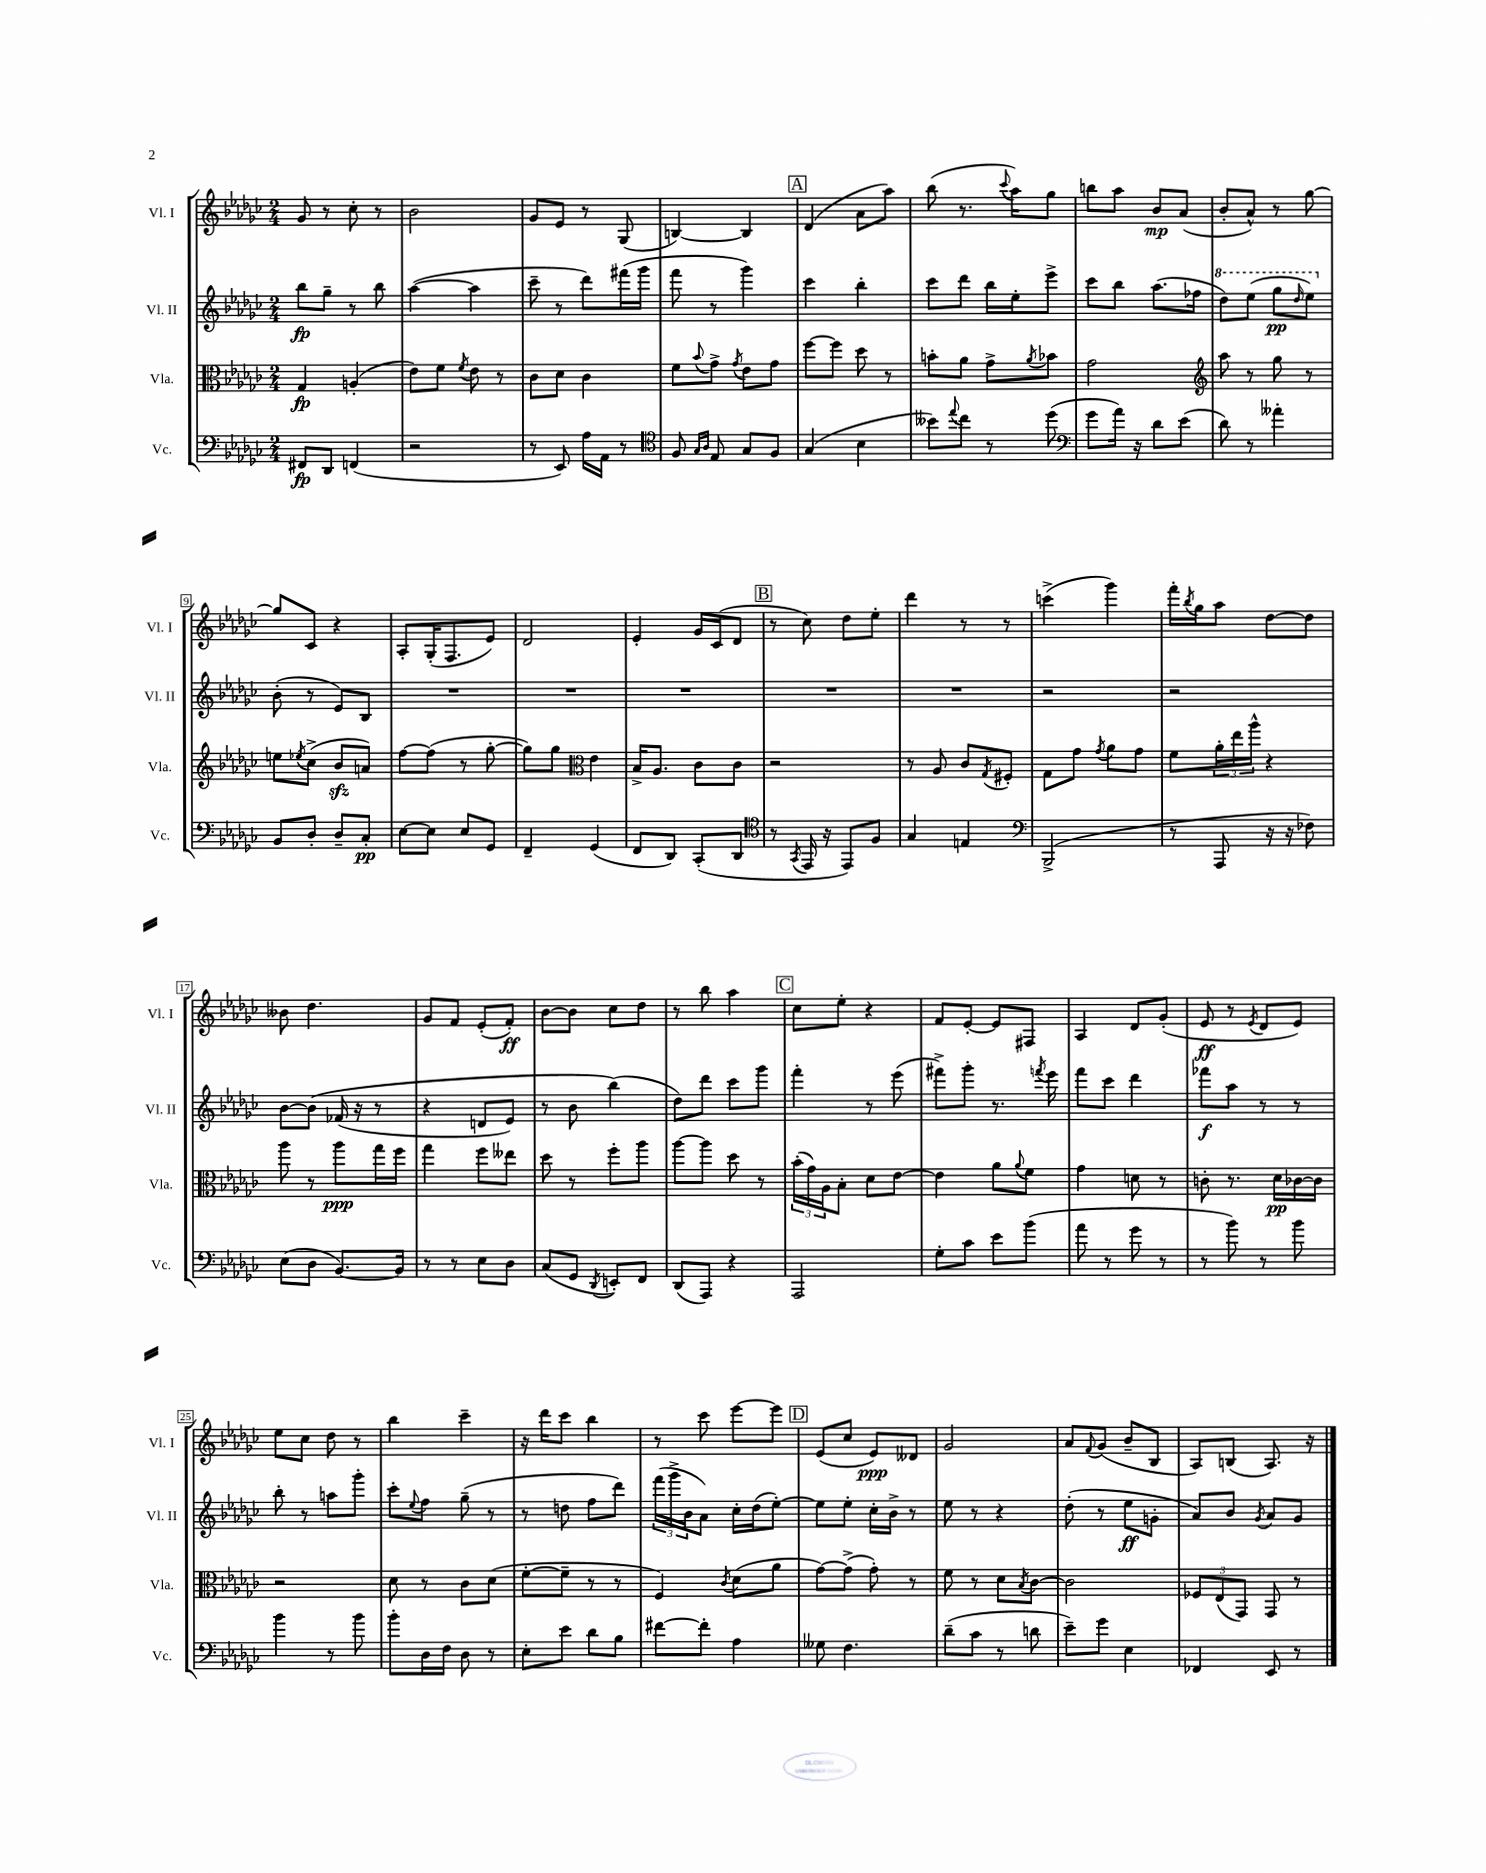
<<
\new StaffGroup <<
\new Staff = "s0" \with { instrumentName = "Vl. I" shortInstrumentName = "Vl. I" } {
    \clef treble \key ges \major \numericTimeSignature \time 2/4
    ges'8 r8 ces''8-. r8 |
    bes'2 |
    ges'8 ees'8 r8 ges8( |
    b4~) b4 |
    \mark \markup { \box "A" } des'4( aes'8 aes''8) |
    bes''8( r8. \appoggiatura { ces'''8 } aes''16) ges''8 |
    b''8 aes''8 bes'8\mp aes'8( |
    bes'8-. aes'8-^) r8 ges''8~ |
    ges''8 ces'8 r4 |
    aes8-. ges16-.( f8. ees'8) |
    des'2 |
    ees'4-. ges'16 ces'16( des'8 |
    \mark \markup { \box "B" } r8 ces''8) des''8 ees''8-. |
    des'''4 r8 r8 |
    c'''4->( ges'''4) |
    f'''16-. \acciaccatura { bes''8 } ges''16 aes''8 des''8~ des''8 |
    beses'8 des''4. |
    ges'8 f'8 ees'8-.( f'8-.\ff) |
    bes'8~ bes'8 ces''8 des''8 |
    r8 bes''8 aes''4 |
    \mark \markup { \box "C" } ces''8 ees''8-. r4 |
    f'8 ees'8~-. ees'8 fis8 |
    aes4 des'8 ges'8-.( |
    ees'8\ff r8 \acciaccatura { ees'8 } des'8 ees'8) |
    ees''8 ces''8 des''8 r8 |
    bes''4 ces'''4-- |
    r16 des'''16 ces'''8 bes''4 |
    r8 ces'''8 ees'''8~ ees'''8 |
    \mark \markup { \box "D" } ees'8( ces''8 ees'8\ppp) deses'8 |
    ges'2 |
    aes'8 \appoggiatura { f'8 } ges'8( bes'8-- bes8 |
    aes8) b8( aes8.) r16 \bar "|." |
}
\new Staff = "s1" \with { instrumentName = "Vl. II" shortInstrumentName = "Vl. II" } {
    \clef treble \key ges \major \numericTimeSignature \time 2/4
    bes''8\fp ges''8-- r8 bes''8 |
    aes''4~( aes''4 |
    ces'''8-- r8 des'''8) fis'''16( ges'''16 |
    f'''8 r8 ges'''4) |
    \mark \markup { \box "A" } ces'''4 bes''4-. |
    ces'''8 des'''8 bes''16 ees''16-. ees'''8-> |
    ces'''8 bes''8 aes''8.( fes''16 |
    \ottava #1 des'''8) ees'''8( ges'''8\pp \grace { des'''16 } ees'''8) \ottava #0 |
    bes'8-.( r8 ees'8) bes8 |
    R2 |
    R2 |
    R2 |
    \mark \markup { \box "B" } R2 |
    R2 |
    r2 |
    r2 |
    bes'8~ bes'8\( fes'16( r16 r8 |
    r4 d'8 ees'8) |
    r8 bes'8 bes''4(\) |
    des''8) des'''8 ces'''8 ges'''8 |
    \mark \markup { \box "C" } f'''4-. r8 ees'''8( |
    fis'''8->) ges'''8-. r8. \acciaccatura { f'''8 } ees'''16 |
    f'''8 ces'''8 des'''4 |
    fes'''8\f aes''8 r8 r8 |
    bes''8-. r8 a''8 ges'''8-. |
    ces'''8-. \appoggiatura { ees''8 } f''8 ges''8--( r8 |
    r8 d''8 f''8 des'''8) |
    \tuplet 3/2 { f'''16( ges'''16-> bes'16 } aes'8) ces''16-. des''16( ees''8~-.) |
    \mark \markup { \box "D" } ees''8 ees''8-. ces''16-. bes'16-> r8 |
    ees''8 r8 r4 |
    des''8-.( r8 ees''8\ff g'8-. |
    aes'8) bes'8 \acciaccatura { ges'8 } aes'8 ges'8 \bar "|." |
}
\new Staff = "s2" \with { instrumentName = "Vla." shortInstrumentName = "Vla." } {
    \clef alto \key ges \major \numericTimeSignature \time 2/4
    ges4\fp a4-.( |
    ees'8) f'8 \acciaccatura { f'8 } ees'8 r8 |
    ces'8 des'8 ces'4 |
    f'8 \appoggiatura { bes'8 } ges'8-> \acciaccatura { ges'8 } ees'8 ges'8 |
    \mark \markup { \box "A" } f''8~ f''8 des''8 r8 |
    b'8-. aes'8 ges'8-> \acciaccatura { aes'8 } bes'8 |
    ges'2 |
    \clef treble aes''8 r8 ges''8 r8 |
    e''8 \acciaccatura { ees''8 } ces''8->( bes'8\sfz a'8) |
    f''8~ f''8( r8 ges''8~-. |
    ges''8) ges''8 \clef alto ees'4 |
    bes16-> aes8. ces'8 ces'8 |
    \mark \markup { \box "B" } r2 |
    r8 aes8 ces'8 \acciaccatura { ges8 } fis8-. |
    ges8 ges'8 \acciaccatura { ges'8 } aes'8 ges'8 |
    f'8 \tuplet 3/2 { aes'16-. ees''16 aes''16-^ } r4 |
    aes''8 r8 aes''8\ppp ges''16 f''16 |
    ges''4 f''8 eeses''8 |
    des''8 r8 f''8-. aes''8 |
    aes''8~ aes''8 des''8 r8 |
    \mark \markup { \box "C" } \tuplet 3/2 { bes'16-.( ges'16) aes16 } bes8-. des'8 ees'8~ |
    ees'4 aes'8 \appoggiatura { aes'8 } f'8 |
    ges'4 d'8 r8 |
    c'8-. r8. des'16\pp ces'16~ ces'16 |
    r2 |
    des'8 r8 ces'8 des'8( |
    f'8~-. f'8-- r8 r8 |
    f4) \acciaccatura { ces'8 } des'8( aes'8 |
    \mark \markup { \box "D" } ges'8~) ges'8->( ges'8-.) r8 |
    f'8 r8 des'8 \acciaccatura { bes8 } ces'8~ |
    ces'2 |
    \tuplet 3/2 { fes8 ees8( ges,8) } ges,8 r8 \bar "|." |
}
\new Staff = "s3" \with { instrumentName = "Vc." shortInstrumentName = "Vc." } {
    \clef bass \key ges \major \numericTimeSignature \time 2/4
    fis,8\fp des,8 f,4( |
    r2 |
    r8 ees,8) aes16 aes,16 r8 |
    \clef tenor f8 \grace { ges16 aes16 } ees8 ges8 f8 |
    \mark \markup { \box "A" } ges4( bes4 |
    beses'8) \appoggiatura { ees''8 } ces''8 r8 des''8( |
    \clef bass ges'8 aes'16) r16 des'8 ees'8( |
    des'8) r8 aeses'4-. |
    bes,8 des8-. des8-- ces8-.\pp |
    ees8~ ees8 ees8 ges,8 |
    f,4-- ges,4( |
    f,8 des,8) ces,8-.( des,8 |
    \mark \markup { \box "B" } \clef tenor r8 \acciaccatura { ges,8 } ees,16 r16 ees,8) f8 |
    ges4 e4 |
    \clef bass bes,,2->( |
    r8 aes,,8 r16 r16 fes8) |
    ees8( des8 bes,8.~) bes,16 |
    r8 r8 ees8 des8 |
    ces8( ges,8 \acciaccatura { des,8 } e,8-.) f,8 |
    des,8( aes,,8) r4 |
    \mark \markup { \box "C" } aes,,2 |
    ges8-. ces'8 ees'8 bes'8( |
    aes'8 r8 ges'8 r8 |
    r8 bes'8) r8 bes'8 |
    bes'4 r8 bes'8 |
    bes'8-. des16 f16 des8 r8 |
    ees8-. ees'8 des'8 bes8 |
    fis'8~ fis'8-. aes4 |
    \mark \markup { \box "D" } geses8 f4. |
    des'8--( ces'8 r8 d'8 |
    ees'8--) ges'8 ees4 |
    fes,4 ees,8 r8 \bar "|." |
}
>>
>>
\layout { \context { \Score \override BarNumber.stencil = #(make-stencil-boxer 0.1 0.3 ly:text-interface::print) } }
